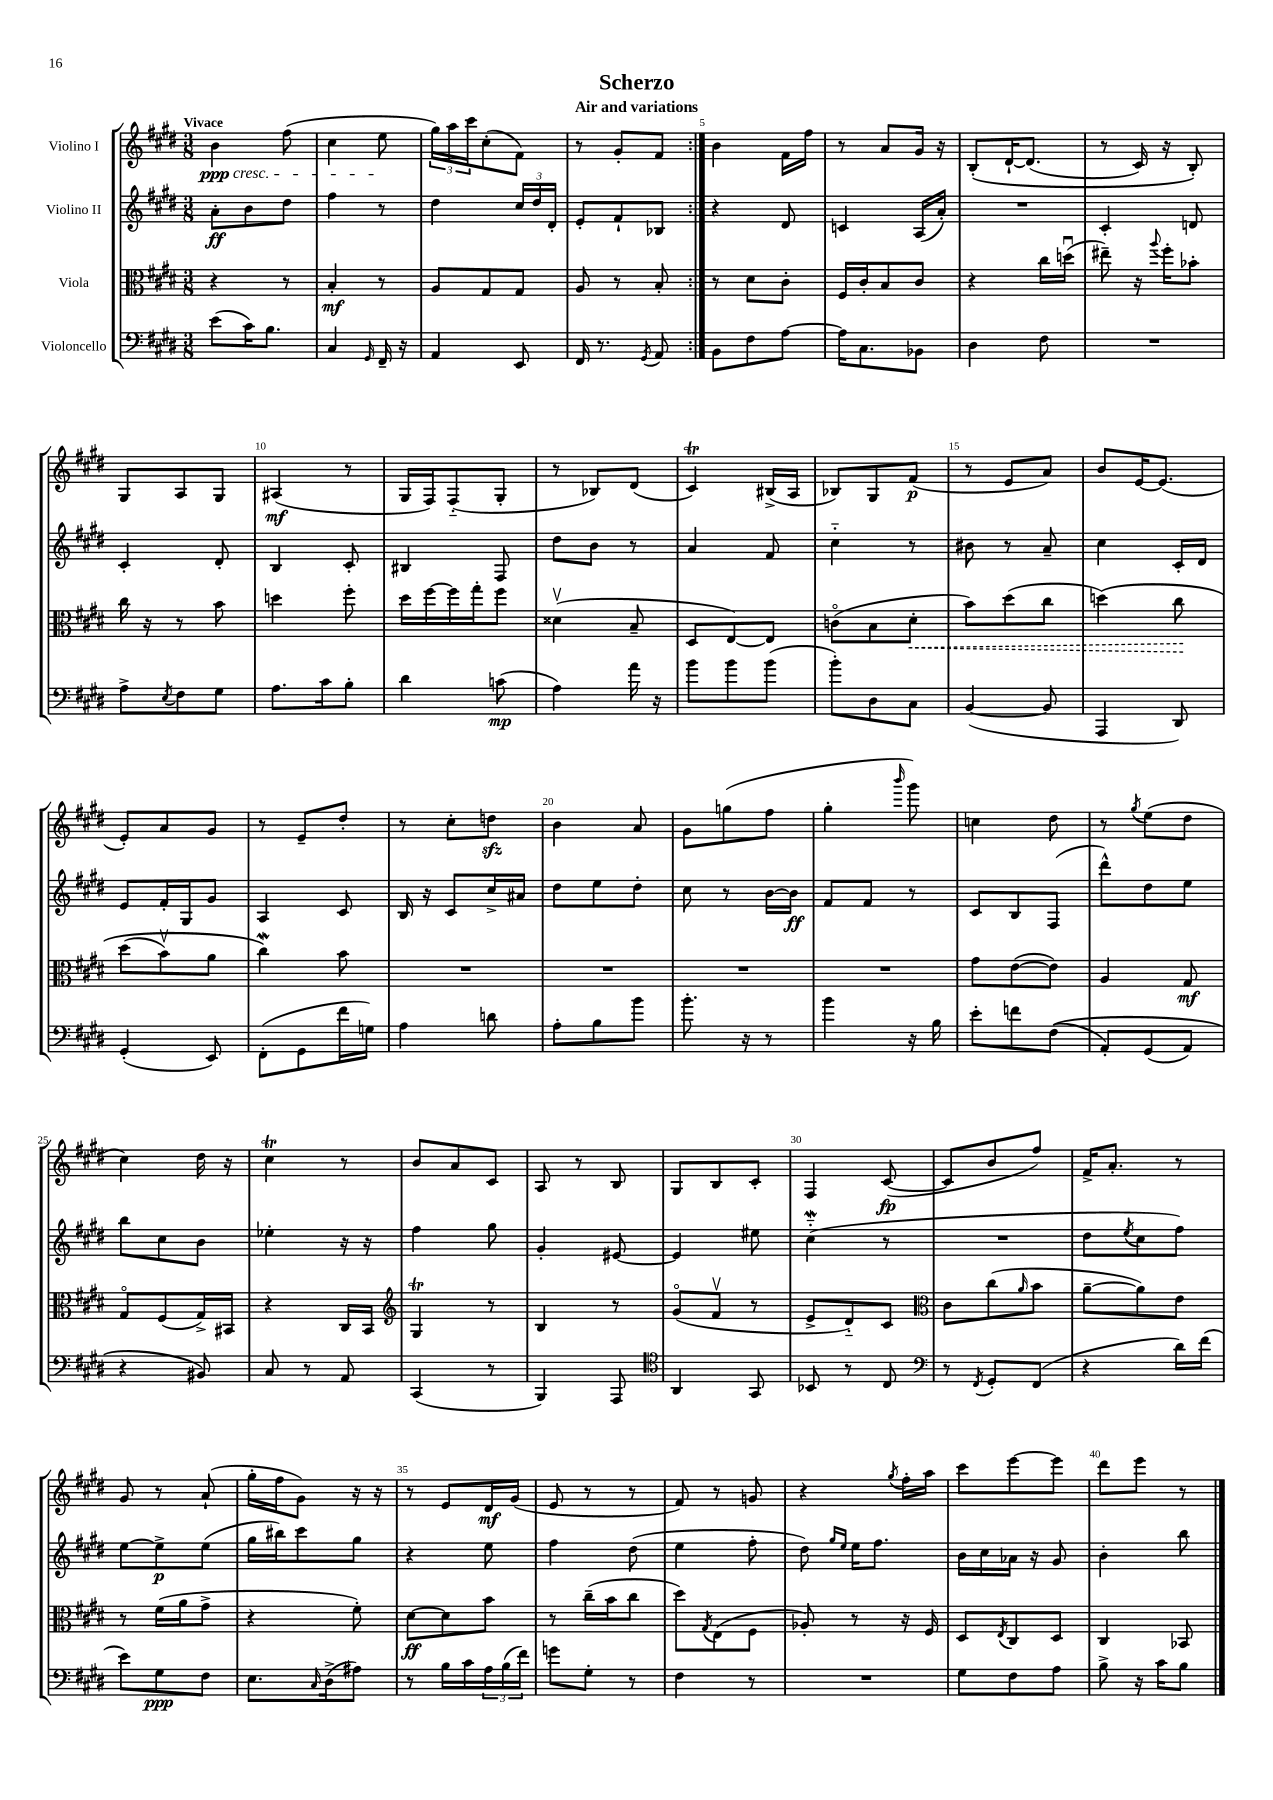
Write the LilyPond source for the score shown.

\header { title = "Scherzo" subtitle = "Air and variations" }
<<
\new StaffGroup <<
\new Staff = "s0" \with { instrumentName = "Violino I" } {
    \clef treble \key e \major \numericTimeSignature \time 3/8 \tempo "Vivace"
    \repeat volta 2 { b'4\ppp\cresc fis''8( |
    cis''4 e''8\! |
    \tuplet 3/2 { gis''16) a''16 cis'''16 } cis''8-.( fis'8) |
    r8 gis'8-. fis'8 | }
    b'4 fis'16 fis''16 |
    r8 a'8 gis'16 r16 |
    b8-.\( dis'16~-! dis'8.( |
    r8 cis'16) r16 b8-.\) |
    gis8 a8 gis8 |
    ais4\mf( r8 |
    gis16 fis16) fis8-_( gis8-. |
    r8 bes8) dis'8( |
    cis'4\trill) bis16->( a16 |
    bes8) gis8 fis'8\p( |
    r8 e'8 a'8) |
    b'8 e'16~ e'8.( |
    e'8-.) a'8 gis'8 |
    r8 e'8-- dis''8-. |
    r8 cis''8-. d''8\sfz |
    b'4 a'8 |
    gis'8 g''8( fis''8 |
    gis''4-. \grace { b'''16 } gis'''8) |
    c''4 dis''8 |
    r8 \acciaccatura { gis''8 } e''8( dis''8 |
    cis''4) dis''16 r16 |
    cis''4\trill r8 |
    b'8 a'8 cis'8 |
    a8 r8 b8 |
    gis8 b8 cis'8-. |
    fis4 cis'8~\fp( |
    cis'8 b'8 fis''8) |
    fis'16-> a'8.-. r8 |
    gis'8 r8 a'8-!( |
    gis''16-. fis''16 gis'8) r16 r16 |
    r8 e'8 dis'16\mf gis'16( |
    e'8 r8 r8 |
    fis'8) r8 g'8 |
    r4 \acciaccatura { gis''8 } fis''16-. a''16 |
    cis'''8 e'''8~ e'''8 |
    dis'''8 e'''8 r8 \bar "|." |
}
\new Staff = "s1" \with { instrumentName = "Violino II" } {
    \clef treble \key e \major \numericTimeSignature \time 3/8
    \repeat volta 2 { a'8-.\ff b'8 dis''8 |
    fis''4 r8 |
    dis''4 \tuplet 3/2 { cis''16 dis''16 dis'16-. } |
    e'8-. fis'8-! bes8 | }
    r4 dis'8 |
    c'4 a16( a'16-.) |
    R4. |
    cis'4-. d'8 |
    cis'4-. dis'8-. |
    b4 cis'8-. |
    bis4 fis8 |
    dis''8 b'8 r8 |
    a'4 fis'8 |
    cis''4-_ r8 |
    bis'8 r8 a'8-- |
    cis''4 cis'16-. dis'16 |
    e'8 fis'16-. gis16 gis'8 |
    a4 cis'8 |
    b16 r16 cis'8 cis''16-> ais'16 |
    dis''8 e''8 dis''8-. |
    cis''8 r8 b'16~ b'16\ff |
    fis'8 fis'8 r8 |
    cis'8 b8 fis8( |
    dis'''8-^) dis''8 e''8 |
    b''8 cis''8 b'8 |
    ees''4-. r16 r16 |
    fis''4 gis''8 |
    gis'4-. eis'8~ |
    eis'4 eis''8 |
    cis''4-_\mordent( r8 |
    R4. |
    dis''8 \acciaccatura { e''8 } cis''8 fis''8) |
    e''8~ e''8->\p e''8( |
    gis''16 bis''16) cis'''8 gis''8 |
    r4 e''8 |
    fis''4 dis''8( |
    e''4 fis''8-. |
    dis''8) \grace { gis''16 e''16 } e''16 fis''8. |
    b'16 cis''16 aes'16 r16 gis'8 |
    b'4-. b''8 \bar "|." |
}
\new Staff = "s2" \with { instrumentName = "Viola" } {
    \clef alto \key e \major \numericTimeSignature \time 3/8
    \repeat volta 2 { r4 r8 |
    b4-.\mf r8 |
    a8 gis8 gis8 |
    a8 r8 b8-. | }
    r8 dis'8 cis'8-. |
    fis16 cis'16-. b8 cis'8 |
    r4 cis''16 d''16\downbow( |
    eis''8--) r16 \appoggiatura { a''8 } fis''16-. bes'8-. |
    cis''16 r16 r8 b'8 |
    d''4 fis''8-. |
    dis''16 fis''16~ fis''16 gis''16-. fis''8 |
    disis'4\upbow( b8-- |
    dis8 e8~) e8 |
    c'8\flageolet( b8 \once \override Hairpin.style = #'dashed-line dis'8-.\< |
    b'8) dis''8( cis''8 |
    d''4)\( cis''8\! |
    dis''8( b'8\upbow) a'8 |
    cis''4\mordent\) b'8 |
    R4. |
    R4. |
    R4. |
    R4. |
    gis'8 e'8~( e'8) |
    a4 gis8\mf |
    gis8\flageolet fis8( gis16->) bis,16 |
    r4 cis16 b,16 |
    \clef treble gis4\trill r8 |
    b4 r8 |
    gis'8\flageolet( fis'8\upbow r8 |
    e'8-> dis'8-_) cis'8 |
    \clef alto cis'8 cis''8( \grace { a'16 } b'8 |
    a'8~-- a'8) e'8 |
    r8 fis'16( a'16 gis'8-> |
    r4 fis'8-.) |
    dis'8~\ff dis'8 b'8 |
    r8 cis''16--( b'16 cis''8 |
    dis''8) \acciaccatura { gis8 } e8( fis8 |
    aes8-.) r8 r16 fis16 |
    dis8 \acciaccatura { e8 } cis8 dis8 |
    cis4 bes,8 \bar "|." |
}
\new Staff = "s3" \with { instrumentName = "Violoncello" } {
    \clef bass \key e \major \numericTimeSignature \time 3/8
    \repeat volta 2 { e'8( cis'16) b8. |
    cis4 \grace { gis,16 } fis,16-- r16 |
    a,4 e,8 |
    fis,16 r8. \acciaccatura { gis,8 } a,8 | }
    b,8 fis8 a8~ |
    a16 cis8. bes,8 |
    dis4 fis8 |
    R4. |
    a8-> \acciaccatura { e8 } fis8 gis8 |
    a8. cis'16 b8-. |
    dis'4 c'8\mp( |
    a4) a'16 r16 |
    b'8 b'8 b'8( |
    b'8-.) dis8 cis8 |
    b,4~( b,8 |
    a,,4 dis,8) |
    gis,4-.( e,8) |
    fis,8-.( gis,8 fis'16 g16) |
    a4 d'8 |
    a8-. b8 b'8 |
    b'8.-. r16 r8 |
    b'4 r16 b16 |
    e'8-. f'8 fis8(\( |
    a,8-.) gis,8( a,8) |
    r4 bis,8\) |
    cis8 r8 a,8 |
    cis,4( r8 |
    b,,4) a,,8 |
    \clef tenor a,4 gis,8 |
    bes,8 r8 cis8 |
    \clef bass r8 \acciaccatura { fis,8 } gis,8-. fis,8( |
    r4 dis'16) fis'16( |
    e'8) gis8\ppp fis8 |
    e8. \grace { cis16 } dis16->( ais8) |
    r8 b16 cis'16 \tuplet 3/2 { a16 b16( fis'16) } |
    g'8 gis8-. r8 |
    fis4 r8 |
    R4. |
    gis8 fis8 a8 |
    b8-> r16 cis'16 b8 \bar "|." |
}
>>
>>
\layout { \context { \Score \override BarNumber.break-visibility = ##(#f #t #t) barNumberVisibility = #(every-nth-bar-number-visible 5) } }
